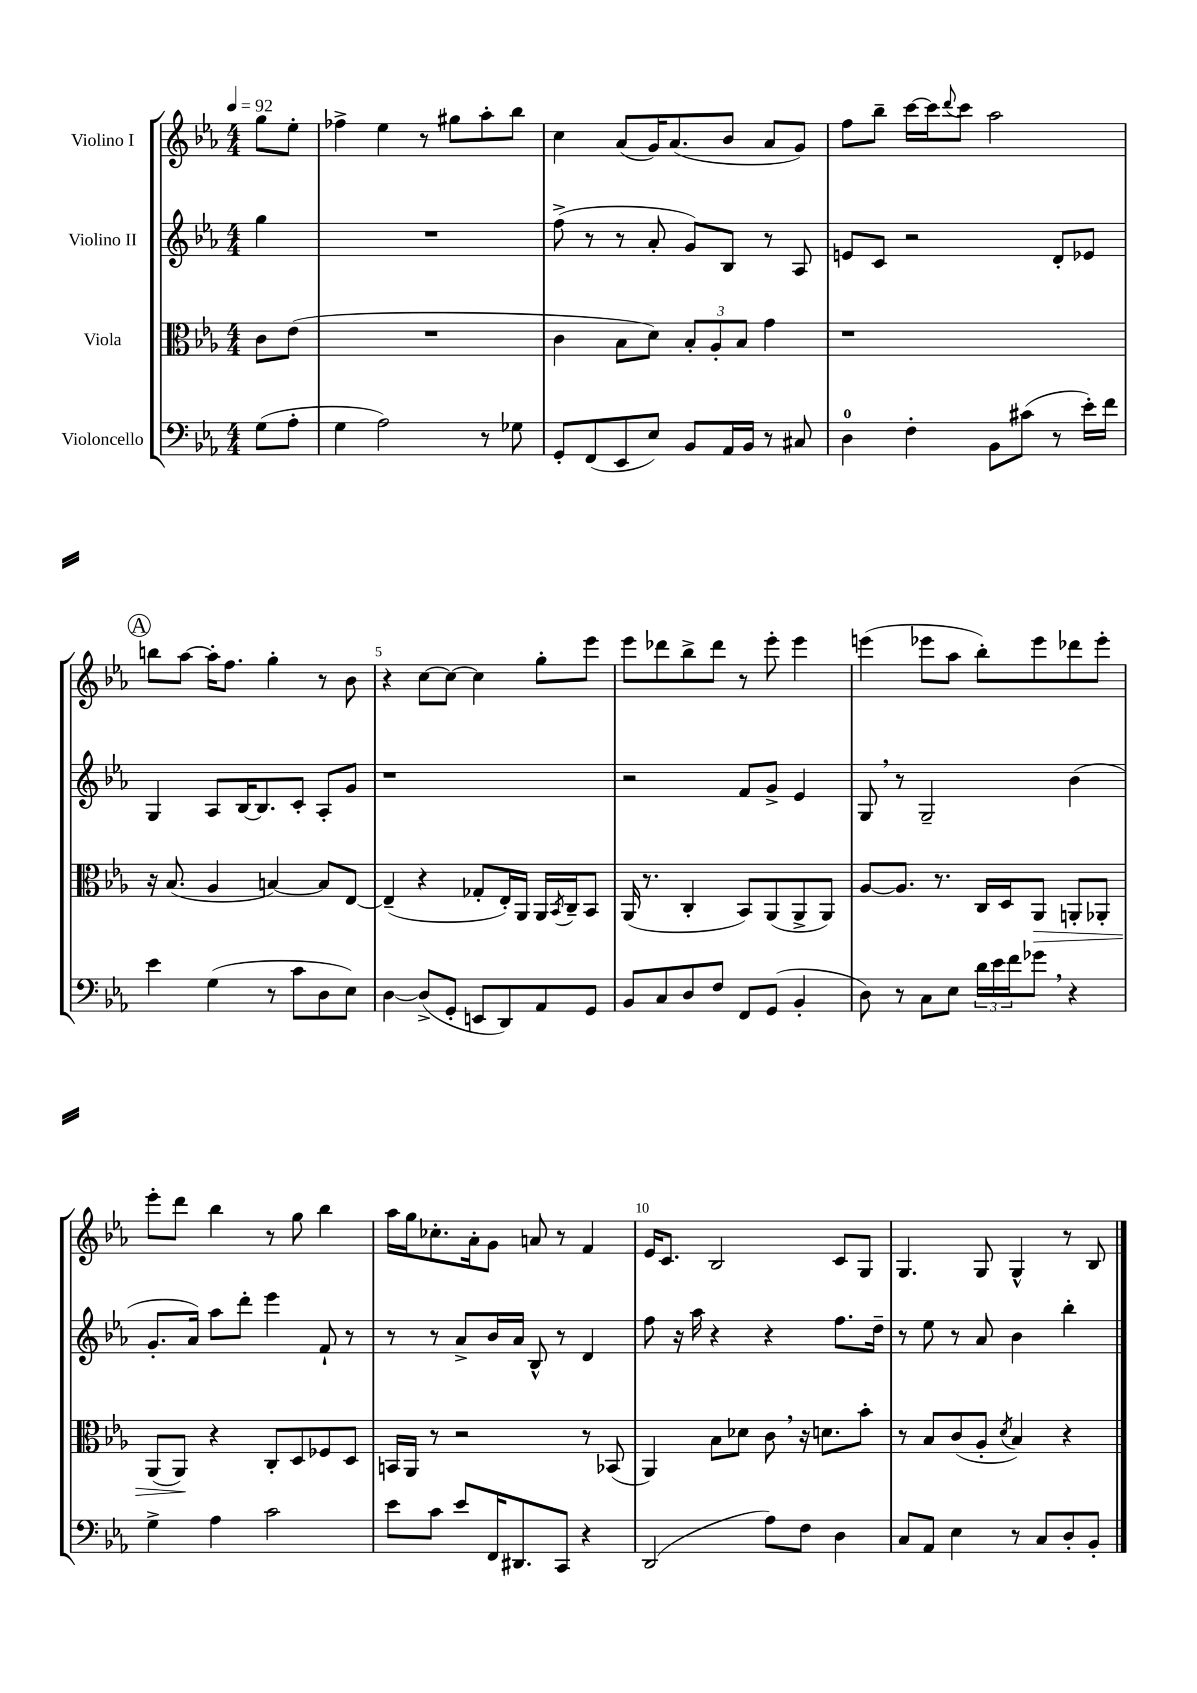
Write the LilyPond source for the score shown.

<<
\new StaffGroup <<
\new Staff = "s0" \with { instrumentName = "Violino I" } {
    \clef treble \key ees \major \numericTimeSignature \time 4/4 \partial 4 \tempo 4 = 92
    g''8 ees''8-. |
    fes''4-> ees''4 r8 gis''8 aes''8-. bes''8 |
    c''4 aes'8( g'16) aes'8.( bes'8 aes'8 g'8) |
    f''8 bes''8-- c'''16~ c'''16 \appoggiatura { d'''8 } c'''8 aes''2 |
    \mark \markup { \circle "A" } b''8 aes''8~ aes''16-. f''8. g''4-. r8 bes'8 |
    r4 c''8~ c''8~ c''4 g''8-. ees'''8 |
    ees'''8 des'''8 bes''8-> des'''8 r8 ees'''8-. ees'''4 |
    e'''4( ees'''8 aes''8 bes''8-.) ees'''8 des'''8 ees'''8-. |
    ees'''8-. d'''8 bes''4 r8 g''8 bes''4 |
    aes''16 g''16 ces''8.-. aes'16-. g'8 a'8 r8 f'4 |
    ees'16 c'8. bes2 c'8 g8 |
    g4. g8 g4-^ r8 bes8 \bar "|." |
}
\new Staff = "s1" \with { instrumentName = "Violino II" } {
    \clef treble \key ees \major \numericTimeSignature \time 4/4 \partial 4
    g''4 |
    R1 |
    f''8->( r8 r8 aes'8-. g'8) bes8 r8 aes8 |
    e'8 c'8 r2 d'8-. ees'8 |
    \mark \markup { \circle "A" } g4 aes8 bes16~ bes8. c'8-. aes8-. g'8 |
    r1 |
    r2 f'8 g'8-> ees'4 |
    g8 \breathe r8 g2-- bes'4( |
    g'8.-. aes'16) aes''8 d'''8-. ees'''4 f'8-! r8 |
    r8 r8 aes'8-> bes'16 aes'16 bes8-^ r8 d'4 |
    f''8 r16 aes''16 r4 r4 f''8. d''16-- |
    r8 ees''8 r8 aes'8 bes'4 bes''4-. \bar "|." |
}
\new Staff = "s2" \with { instrumentName = "Viola" } {
    \clef alto \key ees \major \numericTimeSignature \time 4/4 \partial 4
    c'8 ees'8( |
    R1 |
    c'4 bes8 d'8) \tuplet 3/2 { bes8-. aes8-. bes8 } g'4 |
    r1 |
    \mark \markup { \circle "A" } r16 bes8.( aes4 b4~) b8 ees8~ |
    ees4--( r4 ges8-. ees16-.) aes,16 aes,16 \acciaccatura { bes,8 } c16-- bes,8 |
    aes,16( r8. c4-. bes,8) aes,8( aes,8-> aes,8) |
    aes8~ aes8. r8. c16 d16 aes,8\> a,8-. aes,8-. |
    aes,8( aes,8\!) r4 c8-. d8 fes8 d8 |
    b,16 aes,16 r8 r2 r8 bes,8( |
    aes,4) bes8 des'8 c'8 \breathe r16 d'8. bes'8-. |
    r8 bes8 c'8( aes8-. \acciaccatura { d'8 } bes4) r4 \bar "|." |
}
\new Staff = "s3" \with { instrumentName = "Violoncello" } {
    \clef bass \key ees \major \numericTimeSignature \time 4/4 \partial 4
    g8( aes8-. |
    g4 aes2) r8 ges8 |
    g,8-. f,8( ees,8 ees8) bes,8 aes,16 bes,16 r8 cis8 |
    d4-0 f4-. bes,8 cis'8( r8 ees'16-.) f'16 |
    \mark \markup { \circle "A" } ees'4 g4( r8 c'8 d8 ees8) |
    d4~ d8->( g,8-. e,8 d,8) aes,8 g,8 |
    bes,8 c8 d8 f8 f,8 g,8( bes,4-. |
    d8) r8 c8 ees8 \tuplet 3/2 { d'16 ees'16 f'16 } ges'8 \breathe r4 |
    g4-> aes4 c'2 |
    ees'8 c'8 ees'8 f,16 dis,8. c,8 r4 |
    d,2( aes8) f8 d4 |
    c8 aes,8 ees4 r8 c8 d8-. bes,8-. \bar "|." |
}
>>
>>
\layout { \context { \Score \override BarNumber.break-visibility = ##(#f #t #t) barNumberVisibility = #(every-nth-bar-number-visible 5) } }
